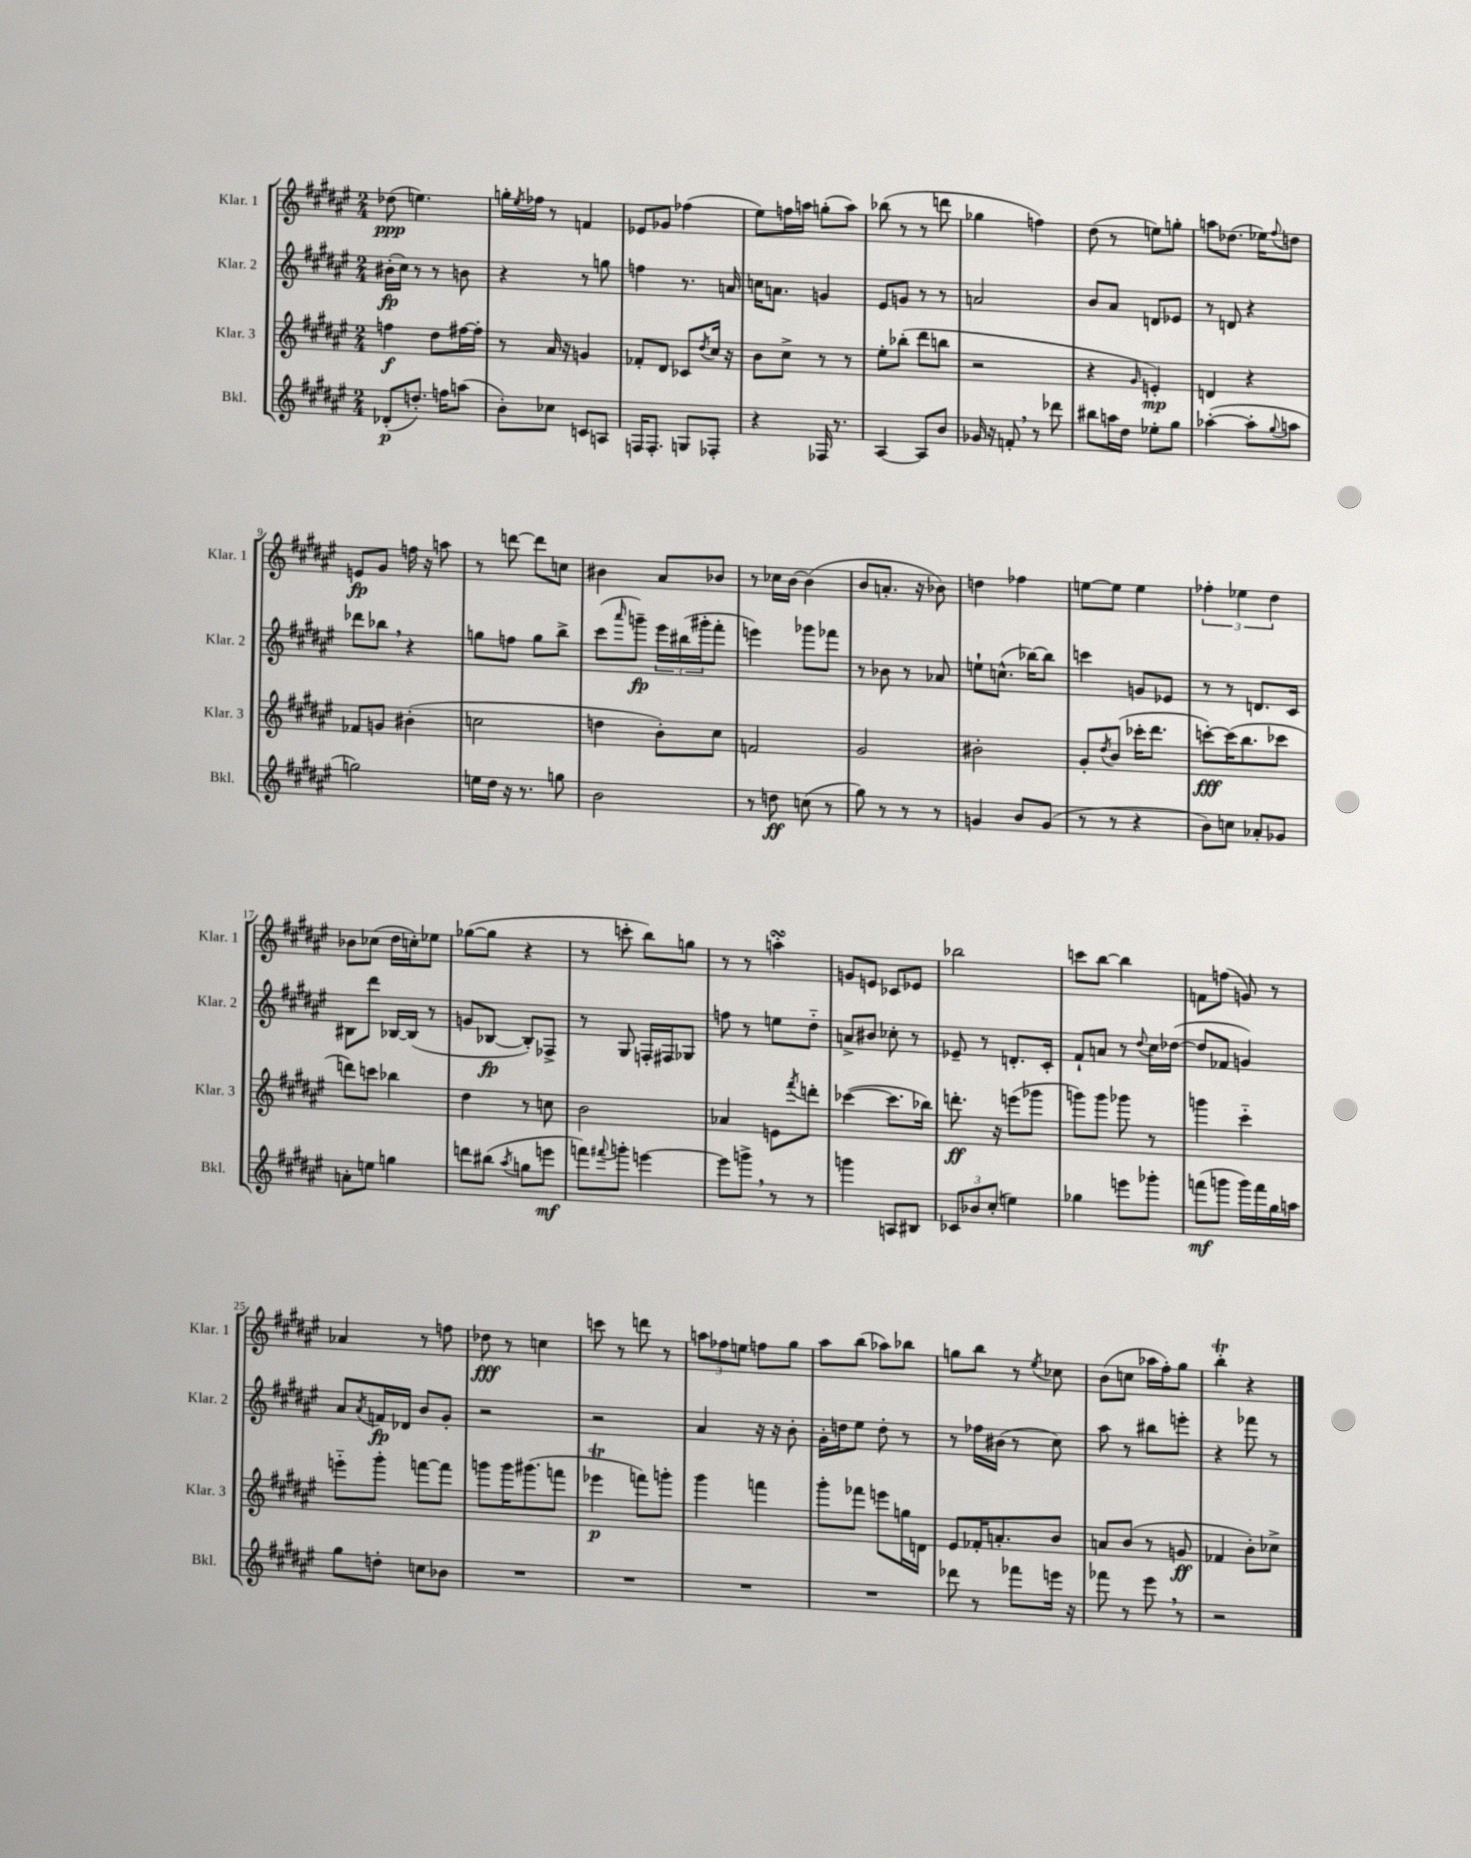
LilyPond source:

<<
\new StaffGroup <<
\new Staff = "s0" \with { instrumentName = "Klar. 1" shortInstrumentName = "Klar. 1" } {
    \clef treble \key fis \major \numericTimeSignature \time 2/4
    des''8\ppp( e''4.) |
    g''16-. \acciaccatura { eis''8 } fes''16 r8 f'4 |
    ees'8 ges'8 fes''4( |
    eis''8) f''16 a''16 g''8-.( a''8) |
    bes''8( r8 r8 d'''8 |
    ges''4 f''4) |
    dis''8( r8 e''8) g''8-. |
    a''8 des''8.( ees''16) \appoggiatura { fis''8 } d''8 |
    e'8\fp gis'8 f''16 r16 a''8 |
    r8 d'''8~ d'''8 c''8 |
    bis'4 ais'8 bes'8 |
    r8 ces''16 b'16~ b'4( |
    b'8 a'8.-. r16 bes'8) |
    d''4 fes''4 |
    e''8~ e''8 e''4 |
    \tuplet 3/2 { fes''4-. ees''4 dis''4 } |
    bes'8 ces''8( dis''16 c''16-.) ees''8 |
    ges''8~( ges''8 r4 |
    r8 c'''8-. b''8) g''8 |
    r8 r8 a''4-.\turn |
    g'8 e'8 ces'8 ees'8 |
    bes''2 |
    c'''8 b''8~ b''4 |
    f'8 f''8( g'8) r8 |
    aes'4 r8 f''8 |
    des''8\fff r8 c''4 |
    c'''8 r8 d'''8 r8 |
    \tuplet 3/2 { a''8 fes''8 e''8 } f''8 gis''8 |
    ais''8 b''8( aes''8) bes''8 |
    g''8 b''8 r8 \acciaccatura { eis''8 } ces''8 |
    b'8( c''8 aes''16 fis''16-.) gis''8 |
    b''4-.\trill r4 \bar "|." |
}
\new Staff = "s1" \with { instrumentName = "Klar. 2" shortInstrumentName = "Klar. 2" } {
    \clef treble \key fis \major \numericTimeSignature \time 2/4
    bis'16-.\fp( cis''16) r8 r8 b'8 |
    r4 r8 g''8 |
    f''4 r8. a'16 |
    c''16 a'8. g'4 |
    eis'8 g'8 r8 r8 |
    a'2 |
    b'8 ais'8 d'8 ees'8 |
    r8 d'8 r4 |
    des'''8 bes''8 \breathe r4 |
    g''8 f''8 g''8 b''8-> |
    cis'''8( \grace { ais'''16 } g'''8--\fp) \tuplet 3/2 { eis'''16 bis''16( gis'''16-. } fis'''8-. |
    e'''4) ges'''8 fes'''8 |
    r8 bes'8 r8 aes'8 |
    e''8-! c''8.-^( bes''16~) bes''8 |
    c'''4 g'8 ees'8 |
    r8 r8 d'8. cis'16 |
    bis8 dis'''8 bes16~ bes16( r8 |
    g'8 bes8~\fp bes8-.) fes8-> |
    r8 gis8 f16-. fis16 ges8 |
    f''8 r8 e''8 dis''8-_ |
    a'8-> bis'8 ces''8-. r8 |
    ees'8-- r8 d'8.-. cis'16-. |
    fis'8-! a'8 r8 \appoggiatura { dis''8 } cis''16 des''16~( |
    des''8 fes'8 g'4) |
    ais'8 \acciaccatura { ais'8 } f'16\fp des'16 b'8 gis'8-. |
    r2 |
    r2 |
    ais'4 r16 r16 b'8-. |
    gis'16-. d''16 eis''8 d''8-. r8 |
    r8 fes''16 bis'16( r8 cis''8) |
    ais''8 r8 bis''8 e'''8-. |
    r4 fes'''8 r8 \bar "|." |
}
\new Staff = "s2" \with { instrumentName = "Klar. 3" shortInstrumentName = "Klar. 3" } {
    \clef treble \key fis \major \numericTimeSignature \time 2/4
    f''4\f dis''8 fis''16~ fis''16-. |
    r8 ais'16 r16 g'4 |
    fes'8-. dis'8 ces'8 \acciaccatura { dis''8 } cis''16 r16 |
    b'8 cis''8-> r8 r8 |
    eis''8-. bes''8-.( dis'''8 b''8 |
    r2 |
    r4 \grace { gis'16 } e'4-.\mp) |
    d'4 r4 |
    fes'8 g'8 bis'4-.( |
    c''2 |
    d''4 b'8-.) cis''8 |
    f'2 |
    gis'2 |
    bis'2-. |
    gis'8-. \acciaccatura { dis''8 } b'8( ces'''16-. dis'''8. |
    c'''8~-.\fff) c'''16( b''8. ces'''8 |
    d'''8) c'''8 bes''4 |
    dis''4 r8 c''8 |
    b'2 |
    aes'4 e'8 \acciaccatura { fis'''8 } d'''8-. |
    ces'''4~( ces'''8. bes''16) |
    d'''8.-.\ff r16 e'''8( ges'''8 |
    g'''8) g'''8 ges'''8 r8 |
    g'''4 cis'''4-_ |
    e'''8-_ gis'''8-. f'''8~ f'''8 |
    g'''8 g'''16 gis'''8.( f'''8 |
    ees'''4\trill\p f'''8) g'''8-. |
    gis'''4 f'''4 |
    gis'''8-. fes'''8 e'''8 g''16 d'16 |
    eis'8 fes'16-. a'8.-. b'8 |
    a'8 b'8( r8 g'8\ff |
    fes'4 b'8-.) ces''8-> \bar "|." |
}
\new Staff = "s3" \with { instrumentName = "Bkl." shortInstrumentName = "Bkl." } {
    \clef treble \key fis \major \numericTimeSignature \time 2/4
    des'8-.\p( d''8.-.) f''16 a''8( |
    b'8-.) ces''8 c'8 a8 |
    f16 f8.-. g8 fes8-. |
    r4 fes16 r8. |
    ais4~ ais8 b'8 |
    ges'16 r16 f'8-. \breathe r8 des'''8 |
    bis''8 a''16 dis''16 ees''8-. gis''8 |
    aes''4~-.( aes''8-. \appoggiatura { gis''8 } a''8 |
    g''2) |
    e''16 dis''16 r16 r8. g''8 |
    b'2 |
    r8 d''8\ff c''8( r8 |
    gis''8) r8 r8 r8 |
    g'4 b'8 g'8( |
    r8 r8 r4 |
    b'8) c''8 aes'8-. ges'8 |
    a'8-. e''8 g''4 |
    d'''8 bis''8( \acciaccatura { ais''8 } g''8 e'''8\mf |
    f'''8) \appoggiatura { fis'''8 } g'''8-. e'''4~ |
    e'''8 g'''8-> \breathe r8 r8 |
    g'''4 a8 bis8 |
    \tuplet 3/2 { ces'8 bes'8 cis''8-.( } e''4) |
    ges''4 e'''8 ges'''8-. |
    f'''8\mf( g'''8 g'''16) f'''16 gis''16 a''16 |
    gis''8 d''8-. c''8 bes'8 |
    R2 |
    R2 |
    R2 |
    R2 |
    des'''8 r8 fes'''8 e'''16 r16 |
    fes'''8 r8 eis'''8 \breathe r8 |
    r2 \bar "|." |
}
>>
>>
